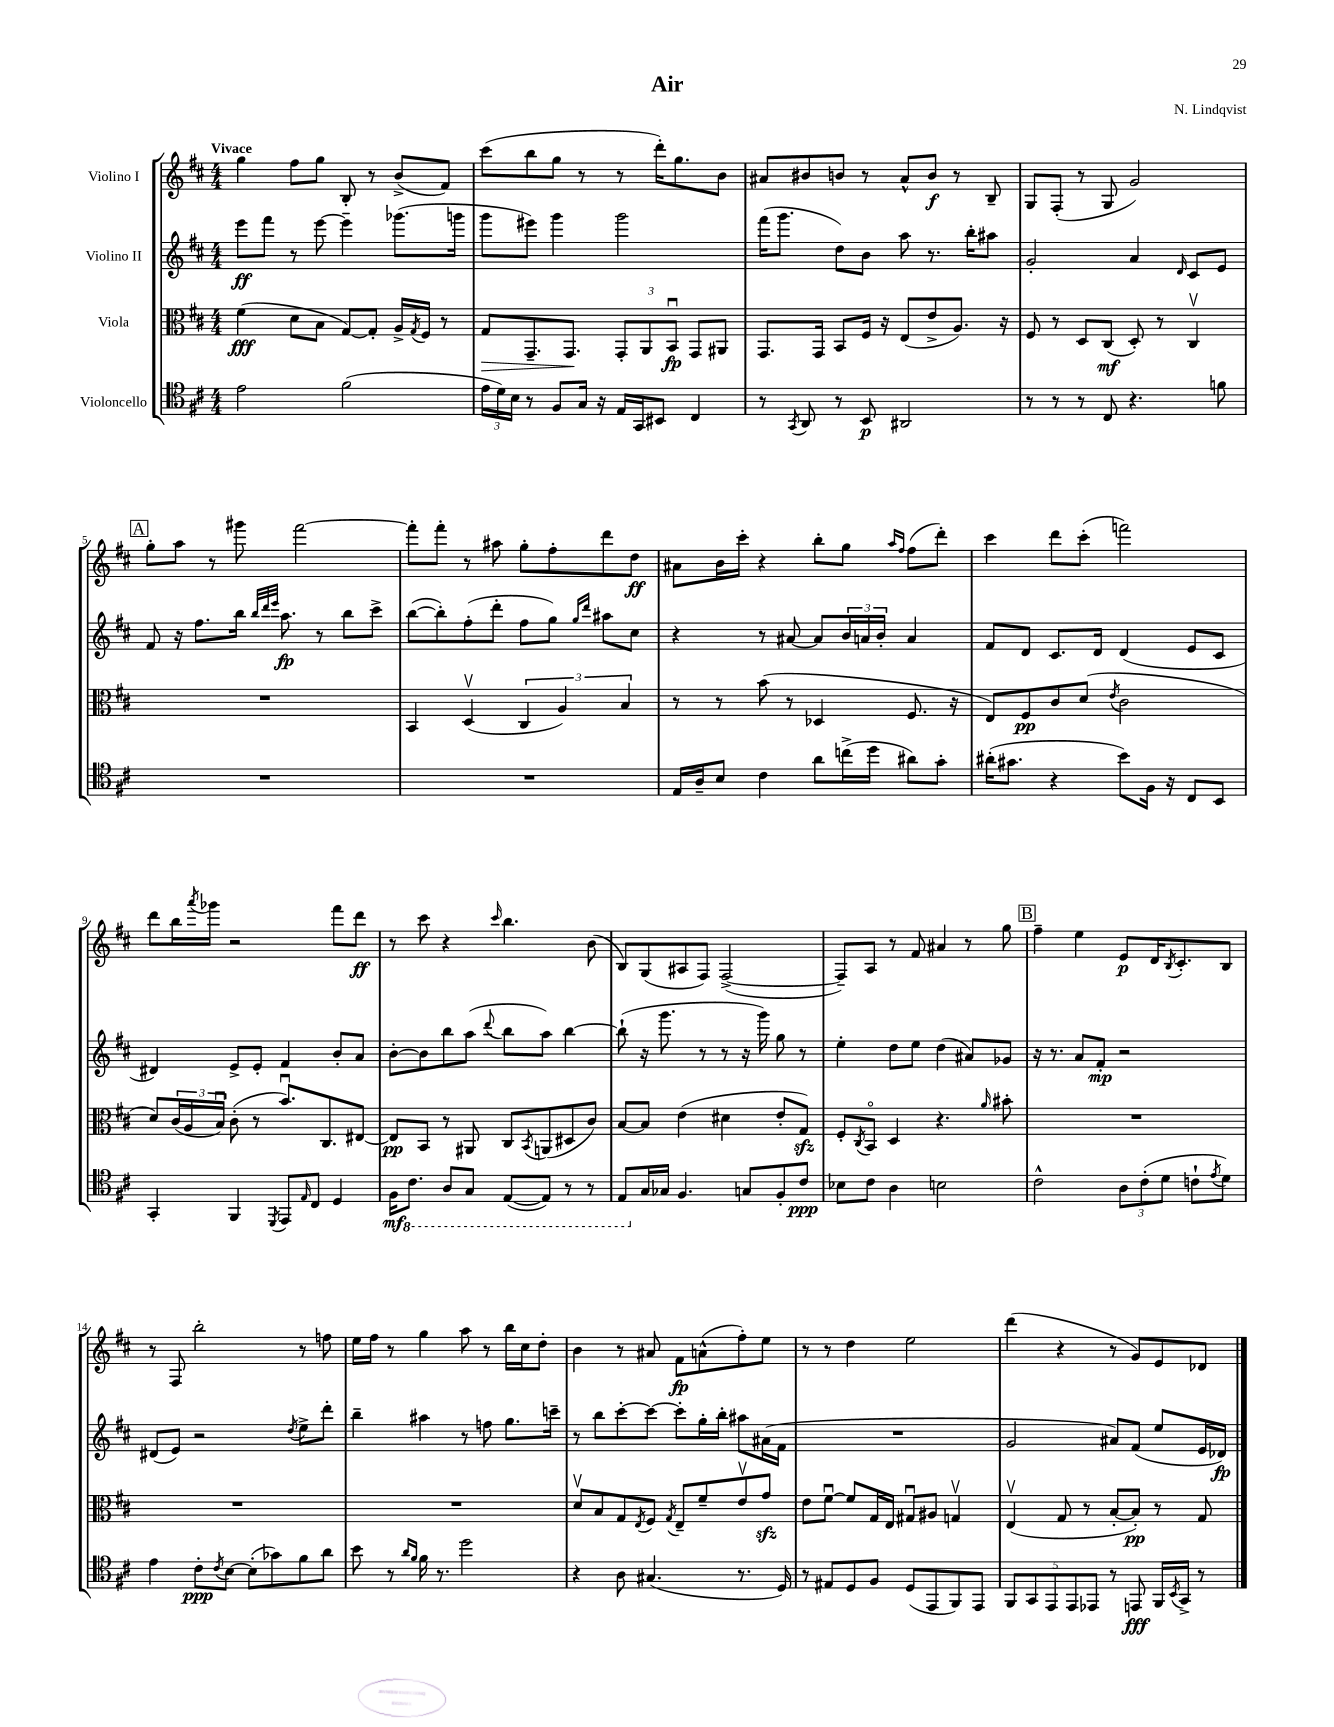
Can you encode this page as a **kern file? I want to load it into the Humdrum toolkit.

**kern	**kern	**kern	**kern
*staff4	*staff3	*staff2	*staff1
*clefC4	*clefC3	*clefG2	*clefG2
*k[f#c#]	*k[f#c#]	*k[f#c#]	*k[f#c#]
*M4/4	*M4/4	*M4/4	*M4/4
2e	(4f#	8eee	4gg
.	.	8fff#	.
.	8d	8r	8ff#
.	8B	[8eee	8gg
(2f#	[8G)	4eee~]	8B'
.	8G']	.	8r
.	16A^	(8.ggg-	(8b^
.	8qG	.	.
.	16F#	.	.
.	8r	.	8f#)
.	.	16ggg	.
=	=	=	=
24e	8G	8ggg	(8ccc#
24d)	.	.	.
24B	.	.	.
8r	8.GG~	8eee#)	8bb
8F#	.	4ggg	8gg
.	8.GG	.	.
16G	.	.	8r
16r	.	.	.
16E	12GG'	2ggg	8r
16GG	.	.	.
.	12AA	.	.
8BB#	.	.	16ddd')
.	12BBu	.	.
.	.	.	8.gg
4C#	8GG	.	.
.	8AA#	.	8b
=	=	=	=
8r	8.GG	(16fff#	8a#
.	.	8.ggg	.
8qGG	.	.	.
8AA	.	.	8b#
.	16GG	.	.
8r	8BB	8dd)	8b
8BB	16F#	8b	8r
.	16r	.	.
2AA#	(8E	8aa	8a#^^
.	8e^	8.r	8b
.	8.A)	.	8r
.	.	16bb'	.
.	.	8aa#	8B~
.	16r	.	.
=	=	=	=
8r	8F#	2g'	8G
8r	8r	.	(8F#'
8r	8D	.	8r
8C#	(8C#	.	8G
4.r	8D')	4a	2g)
.	8r	.	.
.	.	16qqd	.
.	4C#v	8c#	.
8f	.	8e	.
=	=	=	=
1r	1r	8f#	8gg'
.	.	16r	8aa
.	.	8.ff#	.
.	.	.	8r
.	.	16bb	8ggg#
.	.	32qqbb	.
.	.	32qqddd	.
.	.	32qqeee	.
.	.	8.aa	.
.	.	.	[2fff#
.	.	8r	.
.	.	8bb	.
.	.	8ccc#^	.
=	=	=	=
1r	4BB	([8bb	8fff#']
.	.	8bb'])	8fff#'
.	(4Dv	(8ff#'	8r
.	.	8ddd'	8aa#
.	6C#	8ff#	8gg'
.	.	8gg)	8ff#'
.	6A)	.	.
.	.	16qqgg	.
.	.	16qqddd	.
.	.	8aa#	8ddd
.	6B	.	.
.	.	8cc#	8dd
=	=	=	=
16E	8r	4r	8a#
16A~	.	.	.
8B	8r	.	16b
.	.	.	16ccc#'
4c#	(8b	8r	4r
.	8r	[8a#	.
8a	4D-	8a#]	8bb'
(16cc^	.	24b	8gg
.	.	24a	.
16dd	.	.	.
.	.	24b'	.
.	.	.	16qqaa
.	.	.	16qqff#
8a#)	8.F#	4a	(8ff#
8g'	.	.	8ddd')
.	16r	.	.
=	=	=	=
(16a#'	8E)	8f#	4ccc#
8.g#	.	.	.
.	8F#	8d	.
4r	8c#	8.c#	8ddd
.	(8d	.	(8ccc#'
.	.	16d	.
.	8qe	.	.
8b)	2c#	(4d	2fff)
16F#	.	.	.
16r	.	.	.
8C#	.	8e	.
8BB	.	8c#	.
=	=	=	=
4GG'	8d)	4d#)	8ddd
.	(24c#	.	16bb
.	24A	.	.
.	.	.	8qaaa
.	.	.	16ggg-
.	24Bu)	.	.
4FF#	(8c#'	8e^	2r
.	8r	8e'	.
8qDD	.	.	.
8EE	8.bu)	4f#	.
16qqE	.	.	.
8C#	.	.	.
.	8.C#	.	.
4D	.	8b'	8fff#
.	[8E#	8a	8ddd
=	=	=	=
16F#	8E#]	[8b'	8r
8.C#	.	.	.
.	8BB	8b]	8ccc#
8AA	8r	8bb	4r
8GG	8AA#	(8aa	.
.	.	8qqddd	16qqccc#
([8EE	8C#	8bb	4.bb
.	8qBB	.	.
8EE])	(8AA	8aa)	.
8r	8D#	[4bb	.
8r	8c#)	.	(8b
=	=	=	=
8EE	[8B	(8bb`]	8B)
16G	8B]	16r	(8G
16G-	.	8.ggg	.
4.F#	(4e	.	8A#
.	.	8r	8F#)
.	4d#	8r	([2F#^
8G	.	16r	.
.	.	16ggg)	.
8F#'	8e'	8gg	.
8c#	8G)	8r	.
=	=	=	=
8B-	8F#'	4ee'	8F#~])
.	8qC#	.	.
8c#	8BBo	.	8A
4A	4D	8dd	8r
.	.	8ee	8f#
2B	4.r	(4dd	4a#
.	.	8a#)	8r
.	16qqa	.	.
.	8b#'	8g-	8gg
=	=	=	=
2c#^^	1r	16r	4ff#~
.	.	8.r	.
.	.	8a	4ee
.	.	8f#'	.
12A	.	2r	8e
(12c#'	.	.	.
.	.	.	16d
12d	.	.	.
.	.	.	8qB
.	.	.	8.c#'
8c`	.	.	.
8qe	.	.	.
8d)	.	.	8B
=	=	=	=
4e	1r	(8d#	8r
.	.	8e)	8F#
8c#'	.	2r	2bb'
8qc#	.	.	.
[8B	.	.	.
(8B']	.	.	.
8g-)	.	.	.
.	.	8qdd	.
8f#	.	8ee^	8r
8a	.	8ddd'	8ff
=	=	=	=
8b	1r	4bb~	16ee
.	.	.	16ff#
8r	.	.	8r
16qqa	.	.	.
16qqf#	.	.	.
16f#	.	4aa#	4gg
8.r	.	.	.
2dd	.	8r	8aa
.	.	8ff	8r
.	.	8.gg	16bb
.	.	.	16cc#
.	.	.	8dd'
.	.	16ccc~	.
=	=	=	=
4r	8dv	8r	4b
.	8B	8bb	.
8A	8G	[8ccc#'	8r
.	8qE	.	.
(4.G#	8F#	8ccc#_	8a#
.	8qG	.	.
.	8E~	8ccc#']	8f#
.	8f#~	16gg'	(8a^^
.	.	16bb'	.
8.r	8ev	8aa#	8ff#')
.	8g	(16a#	8ee
16D)	.	16f#	.
=	=	=	=
8r	8e	1r	8r
8E#	[8f#u	.	8r
8D	8f#]	.	4dd
8F#	16G	.	.
.	16E	.	.
(8D	8G#u	.	2ee
8EE	8A#	.	.
8FF#)	4Gv	.	.
8EE	.	.	.
=	=	=	=
10FF#	(4Ev	2g	(4ddd
10GG	.	.	.
10EE	.	.	.
.	8G	.	4r
10EE	.	.	.
.	8r	.	.
10EE-	.	.	.
8r	[8B'	8a#)	8r
8EE	8B'])	(8f#	8g)
16FF#	8r	8ee	8e
8qBB	.	.	.
16GG^	.	.	.
8r	8G	16e	8d-
.	.	16d-)	.
==	==	==	==
*-	*-	*-	*-
